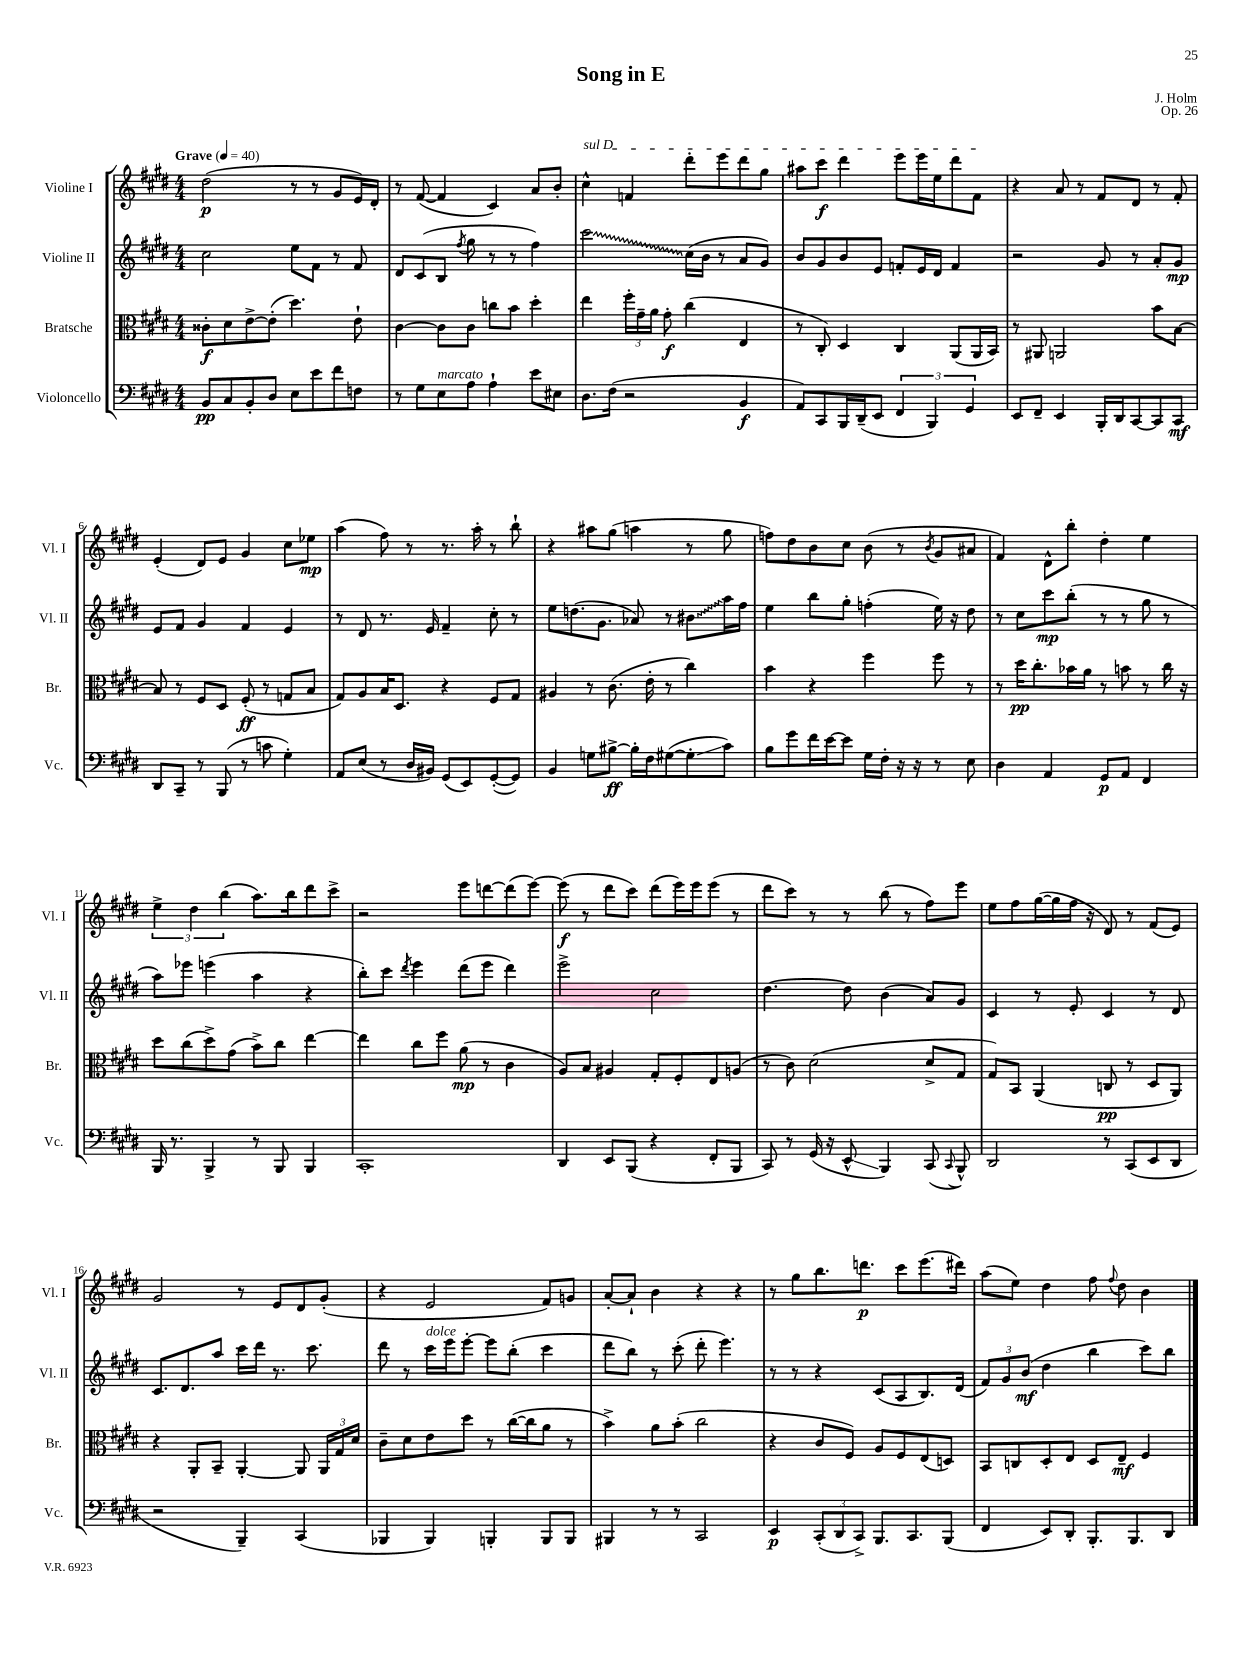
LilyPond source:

\header { title = "Song in E" composer = "J. Holm" opus = "Op. 26" }
<<
\new StaffGroup <<
\new Staff = "s0" \with { instrumentName = "Violine I" shortInstrumentName = "Vl. I" } {
    \clef treble \key e \major \numericTimeSignature \time 4/4 \tempo "Grave" 4 = 40
    \autoBeamOff dis''2\p( r8 r8 gis'8[ e'16) dis'16]-. |
    r8 fis'8~( fis'4 cis'4) a'8[ b'8]-. |
    \once \override TextSpanner.bound-details.left.text = \markup { \italic "sul D" } cis''4-^\startTextSpan f'4 dis'''8[-. e'''8 dis'''8 gis''8] |
    ais''8[ cis'''8]\f dis'''4 e'''8[ e'''16 e''16 dis'''8 fis'8]\stopTextSpan |
    r4 a'8 r8 fis'8[ dis'8] r8 fis'8-. |
    e'4-.( dis'8[) e'8] gis'4 cis''8[ ees''8]\mp |
    a''4( fis''8) r8 r8. a''16-. r8 b''8-! |
    r4 ais''8[ gis''8]( a''4 r8 gis''8 |
    f''8[) dis''8 b'8 cis''8] b'8( r8 \acciaccatura { b'8 } gis'8[ ais'8] |
    fis'4) dis'8[-^ b''8]-. dis''4-. e''4 |
    \tuplet 3/2 { e''4-> dis''4 b''4( } a''8.[) b''16 dis'''8 cis'''8]-> |
    r2 e'''8[ d'''8~ d'''8( e'''8]~) |
    e'''8\f( r8 dis'''8[ cis'''8]) dis'''8[( e'''16) e'''16 e'''8]( r8 |
    dis'''8[ cis'''8]) r8 r8 b''8( r8 fis''8[) e'''8] |
    e''8[ fis''8 gis''16~( gis''16 fis''16] r16 dis'8) r8 fis'8[( e'8]) |
    gis'2 r8 e'8[ dis'8 gis'8]-.( |
    r4 e'2 fis'8[) g'8] |
    a'8[~-. a'8]-! b'4 r4 r4 |
    r8 gis''8[ b''8. d'''8.]\p cis'''8[ e'''8.( dis'''16]) |
    a''8[( e''8]) dis''4 fis''8 \appoggiatura { fis''8 } dis''8 b'4 \bar "|." |
}
\new Staff = "s1" \with { instrumentName = "Violine II" shortInstrumentName = "Vl. II" } {
    \clef treble \key e \major \numericTimeSignature \time 4/4
    \autoBeamOff cis''2 e''8[ fis'8] r8 fis'8 |
    dis'8[ cis'8( b8] \acciaccatura { fis''8 } gis''8 r8 r8 fis''4) |
    \once \override Glissando.style = #'zigzag cis'''2\glissando cis''16[( b'16] r8 a'8[ gis'8]) |
    b'8[ gis'8 b'8 e'8] f'8[-. e'16 dis'16] f'4 |
    r2 gis'8 r8 a'8[-. gis'8]\mp |
    e'8[ fis'8] gis'4 fis'4 e'4 |
    r8 dis'8 r8. e'16 fis'4-- cis''8-. r8 |
    e''8[ d''8.( gis'8.] aes'8) r8 \once \override Glissando.style = #'zigzag bis'8[\glissando a''16 fis''16] |
    e''4 b''8[ gis''8]-. f''4-.( e''16) r16 dis''8 |
    r8 cis''8[ cis'''8\mp b''8]-.( r8 r8 gis''8 r8 |
    a''8[) ees'''8] e'''4( a''4 r4 |
    b''8[-.) cis'''8] \acciaccatura { dis'''8 } e'''4 dis'''8[( e'''8] dis'''4) |
    e'''2-> cis''2 |
    dis''4.~ dis''8 b'4( a'8[) gis'8] |
    cis'4 r8 e'8-. cis'4 r8 dis'8 |
    cis'8.[ dis'8. a''8] cis'''16[ dis'''16] r8. cis'''8. |
    dis'''8 r8 cis'''16[^\markup { \italic "dolce" } e'''16 e'''8]~-. e'''8[ b''8]-.( cis'''4 |
    dis'''8[ b''8]) r8 cis'''8-.( dis'''8-. e'''4.) |
    r8 r8 r4 cis'8[( a8 b8.) dis'16]( |
    \tuplet 3/2 { fis'8[) gis'8 b'8]\mf( } dis''4 b''4 cis'''8[) b''8] \bar "|." |
}
\new Staff = "s2" \with { instrumentName = "Bratsche" shortInstrumentName = "Br." } {
    \clef alto \key e \major \numericTimeSignature \time 4/4
    \autoBeamOff cisis'8[-.\f dis'8 e'8~-> e'8]-.( dis''4.) e'8-! |
    cis'4~ cis'8[ cis'8] c''8[ b'8] dis''4-. |
    e''4 \tuplet 3/2 { fis''16[-. gis'16-- a'16] } gis'8-.\f cis''4( e4 |
    r8 cis8-.) dis4 cis4 a,8[( a,16 b,16]) |
    r8 ais,8 a,2 b'8[ b8]~ |
    b8 r8 fis8[ dis8] fis8-.\ff( r8 g8[ b8] |
    gis8[) a8 b16 dis8.] r4 fis8[ gis8] |
    ais4 r8 cis'8.( e'16-. r8 cis''4) |
    b'4 r4 fis''4 fis''8 r8 |
    r8 dis''16[\pp cis''8.-. bes'16 a'16] r8 b'8 r8 cis''16 r16 |
    dis''8[ cis''8( dis''8->) gis'8]( b'8[->) cis''8] e''4~ |
    e''4 cis''8[ fis''8] a'8\mp( r8 cis'4 |
    a8[) b8] ais4 gis8[-. fis8-. e8 a8]( |
    r8 cis'8) dis'2( dis'8[-> gis8] |
    gis8[) b,8] a,4( c8\pp r8 dis8[ a,8]) |
    r4 a,8[-. b,8]-- a,4~-. a,8 \tuplet 3/2 { a,16[ gis16 dis'16] } |
    cis'8[-- dis'8 e'8 dis''8] r8 cis''16[~( cis''16 a'8] r8 |
    b'4->) a'8[ b'8]-.( cis''2 |
    r4 cis'8[ fis8]) a8[ fis8 e8( d8]) |
    b,8[ c8 dis8-. e8] dis8[ e8]--\mf fis4 \bar "|." |
}
\new Staff = "s3" \with { instrumentName = "Violoncello" shortInstrumentName = "Vc." } {
    \clef bass \key e \major \numericTimeSignature \time 4/4
    \autoBeamOff b,8[\pp cis8 b,8-. dis8] e8[ e'8 fis'8 f8] |
    r8 gis8[ e8^\markup { \italic "marcato" } a8] a4-! e'8[ eis8] |
    dis8.[ fis16]( r2 b,4\f |
    a,8[) cis,8 b,,16 dis,16--( e,8] \tuplet 3/2 { fis,4 b,,4) gis,4 } |
    e,8[ fis,8]-- e,4 b,,16[-. dis,16 cis,8~ cis,8 cis,8]\mf |
    dis,8[ cis,8]-- r8 b,,8( r8 c'8 gis4-.) |
    a,8[ e8]( r8 dis16[ bis,16]) gis,8[( e,8) gis,8~-.( gis,8]) |
    b,4 g8[ bis8]~->\ff bis16[-. fis16 gis8~( gis8-.\glissando cis'8]) |
    b8[ gis'8 fis'16 e'16~ e'8] gis16[ fis16]-. r16 r16 r8 e8 |
    dis4 a,4 gis,8[\p a,8] fis,4 |
    b,,16 r8. b,,4-> r8 b,,8 b,,4 |
    cis,1-. |
    dis,4 e,8[ b,,8]( r4 fis,8[-. b,,8] |
    cis,8) r8 gis,16( r16 e,8-^\glissando b,,4) cis,8( \appoggiatura { cis,8 } b,,8-^) |
    dis,2 r8 cis,8[( e,8 dis,8] |
    r2 b,,4--) cis,4( |
    bes,,4 bes,,4) b,,4-. b,,8[ b,,8] |
    bis,,4 r8 r8 cis,2 |
    e,4\p \tuplet 3/2 { cis,8[-.( dis,8 cis,8]->) } b,,8.[ cis,8. b,,8]( |
    fis,4 e,8[) dis,8]-. b,,8.[-. b,,8. dis,8] \bar "|." |
}
>>
>>
